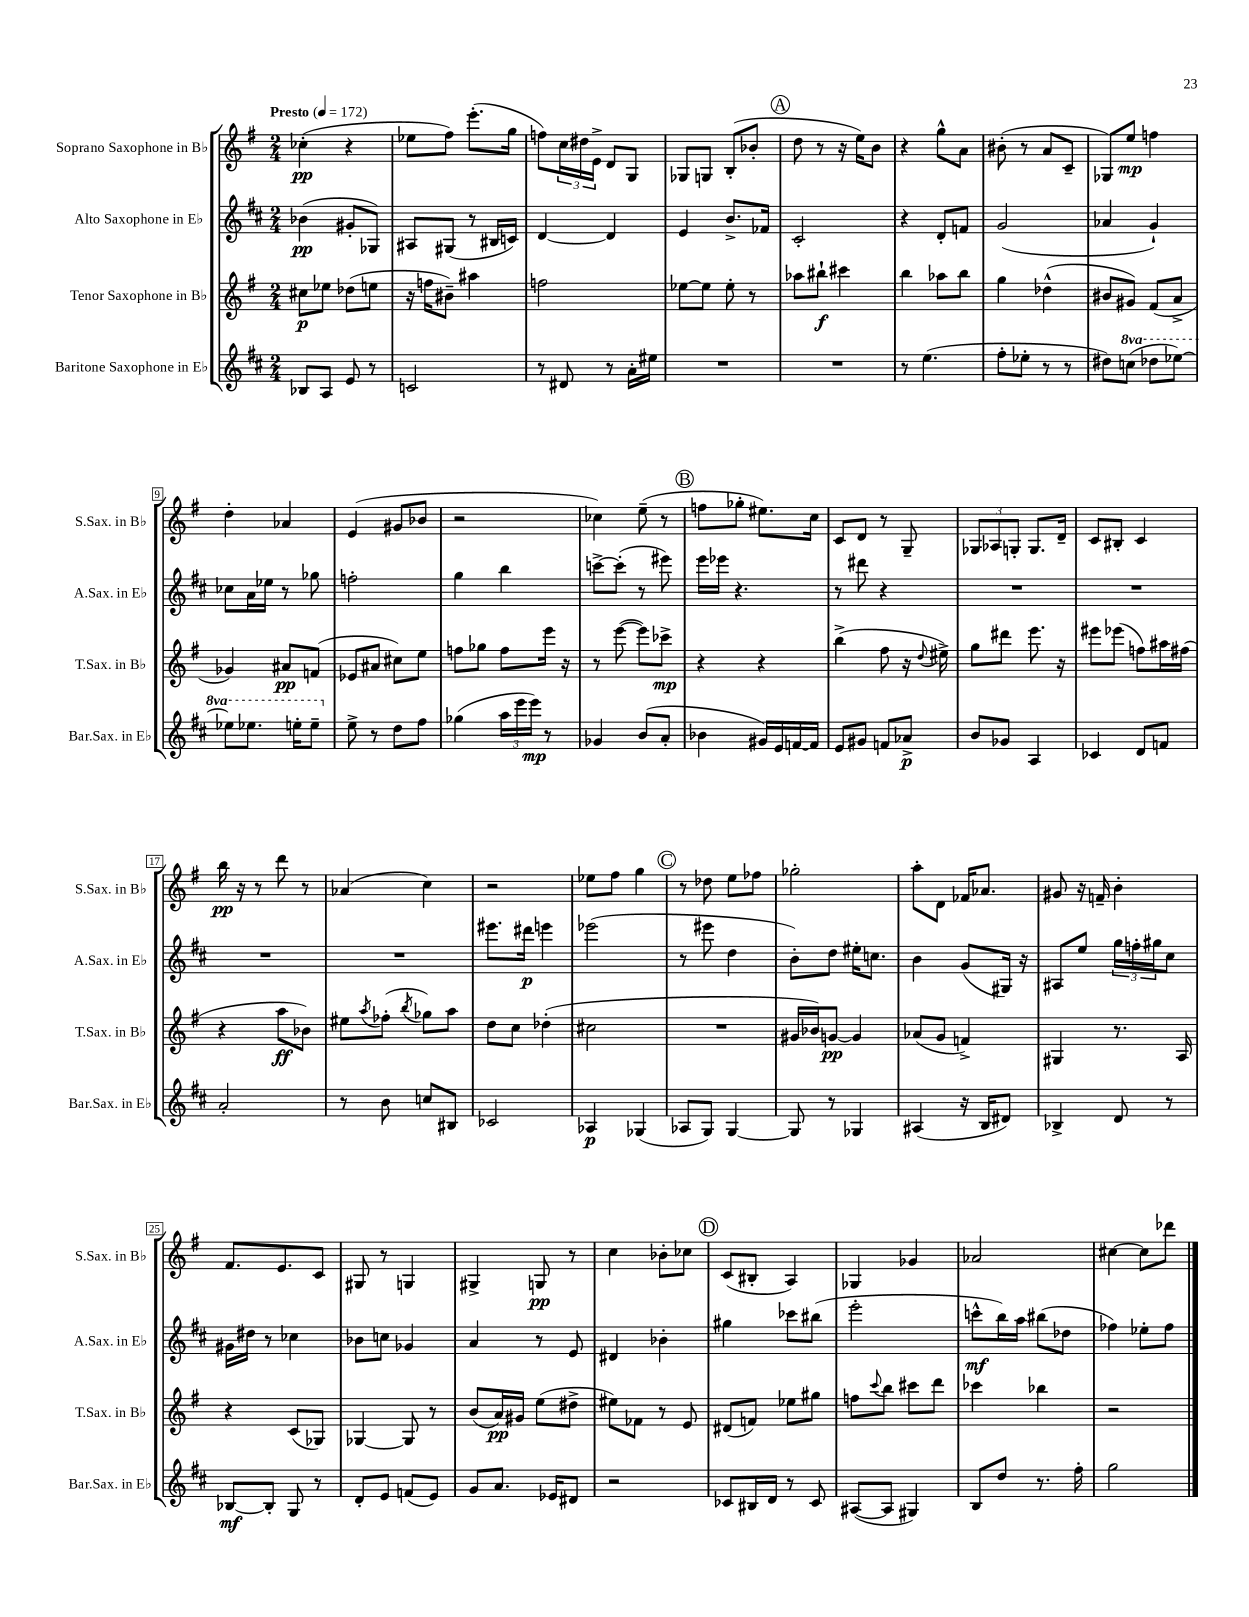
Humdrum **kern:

**kern	**dynam	**kern	**dynam	**kern	**dynam	**kern	**dynam
*part4	*part4	*part3	*part3	*part2	*part2	*part1	*part1
*staff4	*staff4	*staff3	*staff3	*staff2	*staff2	*staff1	*staff1
*I"Baritone Saxophone in E♭	*	*I"Tenor Saxophone in B♭	*	*I"Alto Saxophone in E♭	*	*I"Soprano Saxophone in B♭	*
*I'Bar.Sax. in E♭	*	*I'T.Sax. in B♭	*	*I'A.Sax. in E♭	*	*I'S.Sax. in B♭	*
*clefG2	*	*clefG2	*	*clefG2	*	*clefG2	*
*k[f#c#]	*	*k[f#]	*	*k[f#c#]	*	*k[f#]	*
*M2/4	*	*M2/4	*	*M2/4	*	*M2/4	*
*MM172	*	*MM172	*	*MM172	*	*MM172	*
=1	=1	=1	=1	=1	=1	=1	=1
!	!	!	!	!	!	!LO:TX:a:B:t=Presto	!
8B-X/L	.	8cc#X\L	p	(4b-X\	pp	(4cc-X'\	pp
8A/J	.	8ee-X\J	.	.	.	.	.
8e/	.	(8dd-X\L	.	8g#X'/L	.	4r	.
8r	.	8een\J	.	8G-X/J)	.	.	.
=2	=2	=2	=2	=2	=2	=2	=2
2cn/	.	16r	.	8A#X/L	.	8ee-X\L	.
.	.	16ffn\KL	.	.	.	.	.
.	.	8b#X~\J)	.	(8G#X/J	.	8ff#\J)	.
.	.	4aa#X\	.	8r	.	(8.eee'\L	.
.	.	.	.	16B#X/LL	.	.	.
.	.	.	.	16cn/JJ)	.	16gg\Jk	.
=3	=3	=3	=3	=3	=3	=3	=3
8r	.	2ffn\	.	[4d/	.	8ffn\L)	.
8d#X/	.	.	.	.	.	24cc\L	.
.	.	.	.	.	.	24dd#X\	.
.	.	.	.	.	.	24e^\JJ	.
8r	.	.	.	4d/]	.	8d/L	.
16a'\LL	.	.	.	.	.	8G/J	.
16ee#X\JJ	.	.	.	.	.	.	.
=4	=4	=4	=4	=4	=4	=4	=4
2r	.	[8ee-X\L	.	4e/	.	8G-X/L	.
.	.	8ee-\J]	.	.	.	8Gn/J	.
.	.	8ee-'\	.	8.b^/L	.	(8B'/L	.
.	.	8r	.	.	.	8b-X'/J	.
.	.	.	.	16f-X/Jk	.	.	.
!!LO:REH:place=s1:t=A
=5	=5	=5	=5	=5	=5	=5	=5
2r	.	8aa-X\L	.	2c#'/	.	8dd\	.
.	.	8bb#X`\J	f	.	.	8r	.
.	.	4ccc#X\	.	.	.	16r	.
.	.	.	.	.	.	16ee\KL)	.
.	.	.	.	.	.	8b\J	.
=6	=6	=6	=6	=6	=6	=6	=6
8r	.	4bb\	.	4r	.	4r	.
(4.ee\	.	.	.	.	.	.	.
.	.	8aa-X\L	.	8d'/L	.	8gg^^\L	.
.	.	8bb\J	.	8fn/J	.	8a\J	.
=7	=7	=7	=7	=7	=7	=7	=7
8ff#'\L	.	4gg\	.	(2g/	.	(8b#X'\	.
8ee-X'\J	.	.	.	.	.	8r	.
8r	.	(4dd-X^^\	.	.	.	8a/L	.
8r	.	.	.	.	.	8c~/J	.
=8	=8	=8	=8	=8	=8	=8	=8
8dd#X\L)	.	8b#X/L	.	4a-X/	.	8G-X/L)	.
*8va	*	*	*	*	*	*	*
(8cccn\J	.	8g#X/J)	.	.	.	8ee/J	mp
8ddd-X\L	.	(8f#/L	.	4g`/)	.	4ffn\	.
[8eee-X\J)	.	8a^/J	.	.	.	.	.
!!LO:LB:g=z
=9	=9	=9	=9	=9	=9	=9	=9
8eee-X\L]	.	4g-X/)	.	8cc-X\L	.	4dd'\	.
8.eee-X\J	.	.	.	16a\L	.	.	.
.	.	.	.	16ee-X\JJ	.	.	.
.	.	8a#X/L	pp	8r	.	4a-X/	.
16eeen'\KL	.	.	.	.	.	.	.
8eee~\J	.	(8fn/J	.	8gg-X\	.	.	.
=10	=10	=10	=10	=10	=10	=10	=10
*X8va	*	*	*	*	*	*	*
8ee^\	.	8e-X/L	.	2ffn'\	.	(4e/	.
8r	.	8a#X/J	.	.	.	.	.
8dd\L	.	8cc#X\L)	.	.	.	8g#X/L	.
8ff#\J	.	8ee\J	.	.	.	8b-X/J	.
=11	=11	=11	=11	=11	=11	=11	=11
(4gg-X\	.	8ffn\L	.	4gg\	.	2r	.
.	.	8gg-X\J	.	.	.	.	.
24aa\LL	.	8ff\L	.	4bb\	.	.	.
24eee\	.	.	.	.	.	.	.
24eee\JJ)	mp	.	.	.	.	.	.
8r	.	16eee\Jk	.	.	.	.	.
.	.	16r	.	.	.	.	.
=12	=12	=12	=12	=12	=12	=12	=12
4g-X/	.	8r	.	[8cccn^\L	.	4cc-X\)	.
.	.	([8eee\	.	(8ccc'\J]	.	.	.
(8b/L	.	8eee\L])	.	8r	.	(8ee~\	.
8a'/J	.	8ccc-X^\J	mp	8eee#X\)	.	8r	.
!!LO:REH:place=s1:t=B
=13	=13	=13	=13	=13	=13	=13	=13
4b-X\	.	4r	.	16eee\LL	.	8ffn\L	.
.	.	.	.	16eee-X\JJ	.	.	.
.	.	.	.	4.r	.	8gg-X'\J	.
16g#X/LL)	.	4r	.	.	.	8.ee#X\L)	.
16e/	.	.	.	.	.	.	.
[16fn/	.	.	.	.	.	.	.
16f/JJ]	.	.	.	.	.	16cc\Jk	.
=14	=14	=14	=14	=14	=14	=14	=14
8e/L	.	(4bb^\	.	8r	.	8c/L	.
8g#X/J	.	.	.	8ddd#X\	.	8d/J	.
8fn/L	.	8ff#\	.	4r	.	8r	.
8a-X^/J	p	16r	.	.	.	8G~/	.
.	.	8qqdd/	.	.	.	.	.
.	.	16ee#X^\)	.	.	.	.	.
=15	=15	=15	=15	=15	=15	=15	=15
8b/L	.	8gg\L	.	2r	.	12G-X/L	.
.	.	.	.	.	.	12A-X/	.
8g-X/J	.	8ddd#X\J	.	.	.	.	.
.	.	.	.	.	.	12Gn'/J	.
4A/	.	8.eee\	.	.	.	8.G/L	.
.	.	16r	.	.	.	16d~/Jk	.
=16	=16	=16	=16	=16	=16	=16	=16
4c-X/	.	8eee#X\L	.	2r	.	8c/L	.
.	.	(8eee-X\J	.	.	.	8B#X'/J	.
8d/L	.	8ffn\L)	.	.	.	4c/	.
8fn/J	.	16aa#X\L	.	.	.	.	.
.	.	(16ff#X\JJ	.	.	.	.	.
!!LO:LB:g=z
=17	=17	=17	=17	=17	=17	=17	=17
2a'/	.	4r	.	2r	.	16bb\	pp
.	.	.	.	.	.	16r	.
.	.	.	.	.	.	8r	.
.	.	8aa\L	ff	.	.	8ddd\	.
.	.	8b-X\J)	.	.	.	8r	.
=18	=18	=18	=18	=18	=18	=18	=18
8r	.	8ee#X\L	.	2r	.	(4a-X/	.
.	.	8qaa/	.	.	.	.	.
8b\	.	(8ff-X'\J	.	.	.	.	.
.	.	8qbb/	.	.	.	.	.
8ccn/L	.	8gg-X\L)	.	.	.	4cc\)	.
8B#X/J	.	8aa\J	.	.	.	.	.
=19	=19	=19	=19	=19	=19	=19	=19
2c-X/	.	8dd\L	.	8.eee#X\L	.	2r	.
.	.	8cc\J	.	.	.	.	.
.	.	.	.	16ddd#X\Jk	p	.	.
.	.	(4dd-X'\	.	4eeen\	.	.	.
=20	=20	=20	=20	=20	=20	=20	=20
4A-X/	p	2cc#X\	.	(2eee-X\	.	8ee-X\L	.
.	.	.	.	.	.	8ff#\J	.
(4G-X/	.	.	.	.	.	4gg\	.
!!LO:REH:place=s1:t=C
=21	=21	=21	=21	=21	=21	=21	=21
8A-X/L	.	2r	.	8r	.	8r	.
8G/J)	.	.	.	8eee#X\	.	8dd-X\	.
[4G/	.	.	.	4dd\	.	8ee\L	.
.	.	.	.	.	.	8ff-X\J	.
=22	=22	=22	=22	=22	=22	=22	=22
8G/]	.	16g#X/LL	.	8b'\L)	.	2gg-X'\	.
.	.	16b-X/J)	.	.	.	.	.
8r	.	[8gn/J	pp	8dd\J	.	.	.
4G-X/	.	4g/]	.	16ee#X'\KL	.	.	.
.	.	.	.	8.ccn\J	.	.	.
=23	=23	=23	=23	=23	=23	=23	=23
(4A#X/	.	(8a-X/L	.	4b\	.	8aa'\L	.
.	.	8g/J	.	.	.	8d\J	.
16r	.	4fn^/)	.	(8g/L	.	16f-X/KL	.
16B/KL	.	.	.	.	.	8.a-X/J	.
8d#X/J)	.	.	.	16G#X/Jk)	.	.	.
.	.	.	.	16r	.	.	.
=24	=24	=24	=24	=24	=24	=24	=24
4B-X^/	.	4G#X/	.	8A#X/L	.	8g#X/	.
.	.	.	.	8ee/J	.	16r	.
.	.	.	.	.	.	16fn~/	.
8d/	.	8.r	.	24gg\LL	.	4b'\	.
.	.	.	.	24ffn'\	.	.	.
.	.	.	.	24gg#X\J	.	.	.
8r	.	.	.	8cc#\J	.	.	.
.	.	16A/	.	.	.	.	.
!!LO:LB:g=z
=25	=25	=25	=25	=25	=25	=25	=25
[8B-X/L	mf	4r	.	16g#X\LL	.	8.f#/L	.
.	.	.	.	16dd#X\JJ	.	.	.
8B-'/J]	.	.	.	8r	.	.	.
.	.	.	.	.	.	8.e/	.
8G/	.	(8c/L	.	4cc-X\	.	.	.
8r	.	8G-X/J)	.	.	.	8c/J	.
=26	=26	=26	=26	=26	=26	=26	=26
8d'/L	.	[4G-X/	.	8b-X\L	.	8G#X/	.
8e/J	.	.	.	8ccn\J	.	8r	.
(8fn/L	.	8G-/]	.	4g-X/	.	4Gn/	.
8e/J)	.	8r	.	.	.	.	.
=27	=27	=27	=27	=27	=27	=27	=27
8g/L	.	(8b/L	.	4a/	.	4G#X^/	.
8.a/J	.	16a/L)	pp	.	.	.	.
.	.	16g#X/JJ	.	.	.	.	.
.	.	(8ee\L	.	8r	.	8Gn/	pp
16e-X/KL	.	.	.	.	.	.	.
8d#X/J	.	8dd#X^\J	.	8e/	.	8r	.
=28	=28	=28	=28	=28	=28	=28	=28
2r	.	8ee#X\L)	.	4d#X/	.	4cc\	.
.	.	8f-X\J	.	.	.	.	.
.	.	8r	.	4b-X'\	.	8b-X'\L	.
.	.	8e/	.	.	.	8cc-X\J	.
!!LO:REH:place=s1:t=D
=29	=29	=29	=29	=29	=29	=29	=29
8c-X/L	.	(8d#X/L	.	4gg#X\	.	(8c/L	.
16B#X/L	.	8fn/J)	.	.	.	8B#X'/J	.
16d/JJ	.	.	.	.	.	.	.
8r	.	8ee-X\L	.	8ccc-X\L	.	4A/)	.
8c-/	.	8gg#X\J	.	(8bb#X\J	.	.	.
=30	=30	=30	=30	=30	=30	=30	=30
([8A#X/L	.	8ffn\L	.	2eee'\	.	4G-X/	.
.	.	8qqccc/	.	.	.	.	.
8A#/J]	.	8bb\J	.	.	.	.	.
4G#X/)	.	8ccc#X\L	.	.	.	4g-X/	.
.	.	8ddd\J	.	.	.	.	.
=31	=31	=31	=31	=31	=31	=31	=31
8B/L	.	4ccc-X\	.	8cccn^^\L	mf	2a-X/	.
8dd/J	.	.	.	16bb\L)	.	.	.
.	.	.	.	16aa\JJ	.	.	.
8.r	.	4bb-X\	.	(8bb#X\L	.	.	.
.	.	.	.	8dd-X\J	.	.	.
16ff#'\	.	.	.	.	.	.	.
=32	=32	=32	=32	=32	=32	=32	=32
2gg\	.	2r	.	4ff-X\)	.	[4cc#X\	.
.	.	.	.	8ee-X'\L	.	8cc#\L]	.
.	.	.	.	8ff-\J	.	8ddd-X\J	.
==	==	==	==	==	==	==	==
*-	*-	*-	*-	*-	*-	*-	*-
